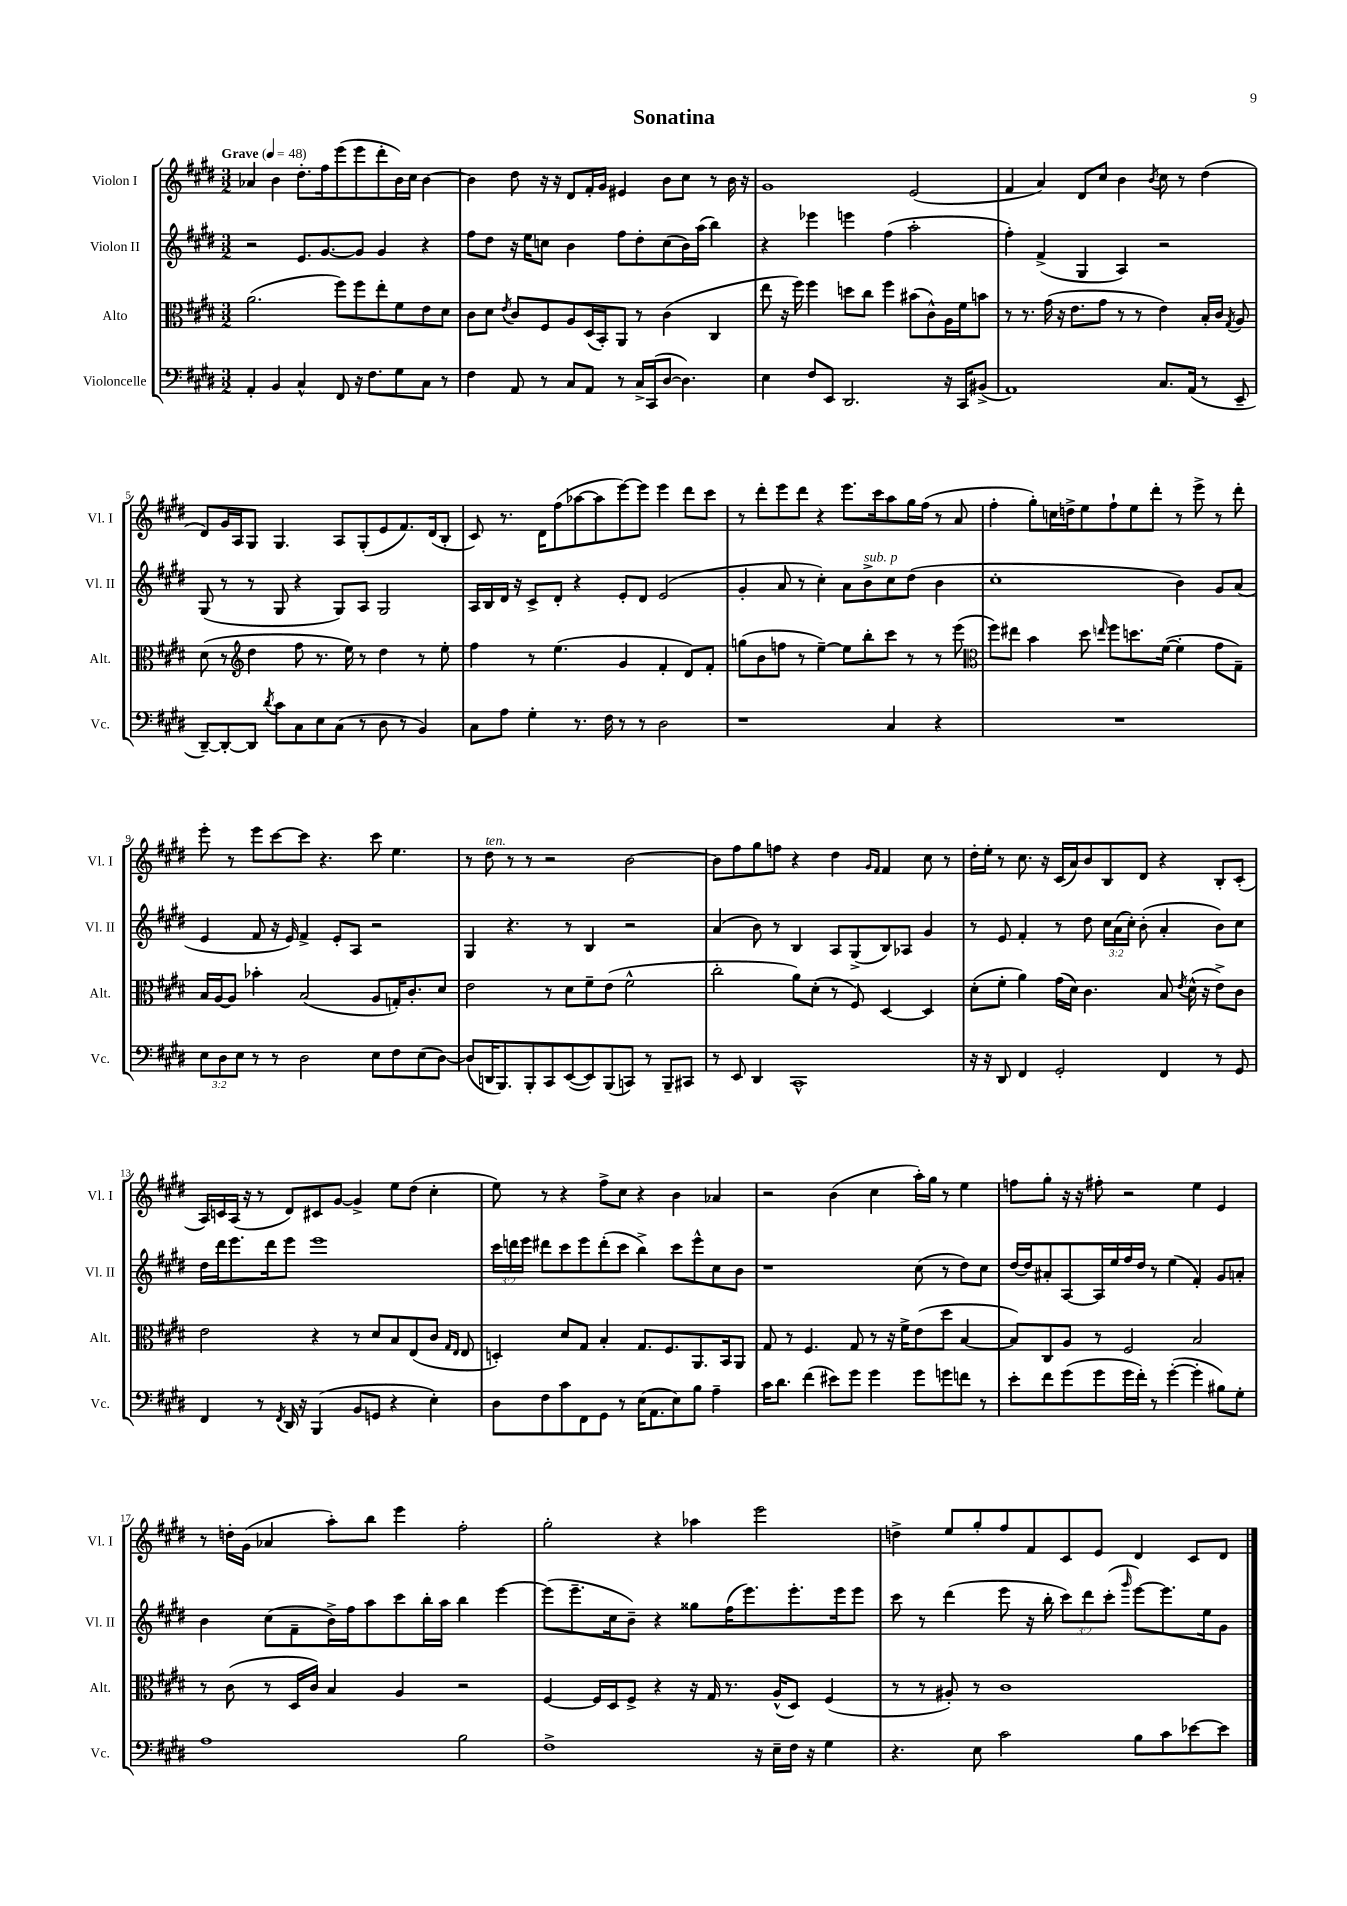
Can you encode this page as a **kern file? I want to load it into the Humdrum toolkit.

**kern	**kern	**kern	**kern
*part4	*part3	*part2	*part1
*staff4	*staff3	*staff2	*staff1
*I"Violoncelle	*I"Alto	*I"Violon II	*I"Violon I
*I'Vc.	*I'Alt.	*I'Vl. II	*I'Vl. I
*clefF4	*clefC3	*clefG2	*clefG2
*k[f#c#g#d#]	*k[f#c#g#d#]	*k[f#c#g#d#]	*k[f#c#g#d#]
*M3/2	*M3/2	*M3/2	*M3/2
*MM48	*MM48	*MM48	*MM48
=1	=1	=1	=1
!	!	!	!LO:TX:a:B:t=Grave
4AA'/	(2.a\	2r	4a-X/
4BB/	.	.	4b\
4C#^^/	.	8.e/L	8.dd#'\L
.	.	[8.g#/	16ff#\k
8FF#/	8ff#\L)	.	(8eee\
16r	8ff#\	8g#/J]	8eee\
8.F#\L	.	.	.
.	8ee'\	4g#/	8ddd#'\
8G#\	8f#\	.	16b\L)
.	.	.	16cc#\JJ
8C#\J	8e\	4r	[4b\
8r	8d#\J	.	.
=2	=2	=2	=2
4F#\	8c#\L	8ff#\L	4b\]
.	8d#\J	8dd#\J	.
.	8qe/	.	.
8AA/	8c#/L	16r	8dd#\
.	.	16ee\KL	.
8r	8F#/	8ccn\J	16r
.	.	.	16r
8C#/L	8A/	4b\	8d#/L
8AA/J	(16D#/L	.	16f#'/L
.	16BB'/J)	.	16g#/JJ
8r	8AA/J	8ff#\L	4e#X/
16C#^/LL	8r	8dd#'\	.
(16CC#/J	.	.	.
[8D#/J	(4c#\	(8cc\	8b\L
4.D#\])	.	16b\L)	8cc#\J
.	.	(16aa\JJ	.
.	4C#/	4bb\)	8r
.	.	.	16b\
.	.	.	16r
=3	=3	=3	=3
4E\	8ee\	4r	1g#
.	16r	.	.
.	16ff#\)	.	.
8F#/L	4ff#\	4eee-X\	.
8EE/J	.	.	.
2.DD#/	8ddn\L	4eeen\	.
.	8cc#\J	.	.
.	4ff#\	(4ff#\	.
.	(8b#X\L	2aa'\	(2e/
.	8c#^^\)	.	.
16r	16A\L	.	.
16CC#/KL	16f#\J	.	.
(8BB#X^/J	8bn\J	.	.
=4	=4	=4	=4
1AA)	8r	4ff#'\)	4f#/
.	8.r	.	.
.	.	(4f#^/	4a/)
.	(16g#\	.	.
.	16r	.	.
.	8.e\L	.	.
.	.	4G#/	8d#/L
.	8g#\J	.	8cc#/J
.	8r	4A/)	4b\
.	8r	.	.
.	.	.	8qb/
8.C#/L	4e\)	2r	8cc#\
.	.	.	8r
(16AA/Jk	.	.	.
8r	16B'/LL	.	(4dd#\
.	16c#/JJ	.	.
.	8qG#/	.	.
8EE~/	8A/	.	.
!!LO:LB:g=z
=5	=5	=5	=5
[8DD#~/L)	(8d#\	(8G#/	8d#/L)
8DD#'/_	8r	8r	16g#/L
.	.	.	16A/J
*	*clefG2	*	*
8DD#/J]	4dd#\	8r	8G#/J
8qd#/	.	.	.
8c#\L	.	8G#/	4.G#/
8C#\	8ff#\	4r	.
8E\	8.r	.	.
(8C#\J	.	8G#/L)	8A/L
.	16ee\)	.	.
8r	8r	8A/J	(8G#'/
8D#\	4dd#\	2G#/	8e/
8r	.	.	8.f#/)
4BB/)	8r	.	.
.	.	.	(16d#/k
.	8ee'\	.	8B'/J
=6	=6	=6	=6
8C#\L	4ff#\	16A/LL	8c#/)
.	.	16B/	.
8A\J	.	16d#/JJ	8.r
.	.	16r	.
4G#'\	8r	8c#^/L	.
.	.	.	16d#\KL
.	(4.ee\	8d#'/J	(8ff#\
8.r	.	4r	[8aa-X\
.	.	.	8aa-\]
16F#\	.	.	.
8r	4g#/	8e'/L	[8eee\)
8r	.	8d#/J	8eee\J]
2D#\	4f#'/	(2e/	4eee\
.	8d#/L)	.	8ddd#\L
.	8f#'/J	.	8ccc#\J
=7	=7	=7	=7
1r	(8ggn\L	4g#'/	8r
.	8b\	.	8ddd#'\L
.	8ffn\J	8a/	8eee\
.	8r	8r	8ddd#\J
.	[4ee~\)	4cc#'\)	4r
.	8ee\L]	8a\L	8.eee\L
!	!	!LO:TX:a:i:t=sub. p	!
.	8bb'\	8b^\	.
.	.	.	16ccc#\k
4C#/	8ccc#\J	8cc#\	8aa\
.	8r	(8dd#\J	16gg#\L
.	.	.	(16ff#\JJ
4r	8r	4b\	8r
.	(8eee\	.	8a/
=8	=8	=8	=8
*	*clefC3	*	*
1.r	8ff#\L)	1cc#'	4ff#'\
.	8ee#X\J	.	.
.	4b\	.	8gg#'\L)
.	.	.	16ccn\L
.	.	.	16ddn^\J
.	8dd#\	.	8ee\
.	16qqeen/	.	.
.	8ff#\L	.	8ff#`\
.	8.ddn\	.	8ee\
.	.	.	8ddd#'\J
.	([16f#\Jk	.	.
.	4f#'\]	4b\)	8r
.	.	.	8eee^\
.	8g#\L	8g#/L	8r
.	8G#~\J)	(8a/J	8ddd#'\
!!LO:LB:g=z
=9	=9	=9	=9
12E\L	16B/LL	4e/	8eee'\
.	[16A/J	.	.
12D#\	.	.	.
.	8A/J]	.	8r
12E\J	.	.	.
8r	4b-X'\	8f#/	8eee\L
8r	.	16r	[8ccc#\
.	.	16e/)	.
2D#\	(2B/	4f#^/	8ccc#\J]
.	.	.	4.r
.	.	8e'/L	.
.	.	8A/J	.
8E\L	8A/L	2r	8ccc#\
8F#\	16Gn'/K)	.	4.ee\
.	8.c#'/	.	.
(8E\	.	.	.
[8D#\J)	8d#/J	.	.
=10	=10	=10	=10
(8D#/L]	2e\	4G#/	8r
!	!	!	!LO:TX:a:i:t=ten.
16DDn/K	.	.	8dd#\
8.BBB/)	.	.	.
.	.	4.r	8r
8BBB'/	.	.	8r
8CC#/	8r	.	2r
([8EE/	8d#\L	8r	.
8EE/])	8f#~\	4B/	.
(8BBB/	(8e\J	.	.
8CCn/J)	2f#^^\	2r	[2b\
8r	.	.	.
8BBB~/L	.	.	.
8CC#X/J	.	.	.
=11	=11	=11	=11
8r	2cc#'\	(4a/	8b\L]
8EE/	.	.	8ff#\
4DD#/	.	8b\)	8gg#\
.	.	8r	8ffn\J
1CC#^^	8a\L)	4B/	4r
.	(8d#'\J	.	.
.	8r	8A/L	4dd#\
.	8F#/)	(8G#^/	.
.	.	.	16qqg#/LL
.	.	.	16qqf#/JJ
.	[4D#/	8B/)	4f#/
.	.	8A-X/J	.
.	4D#/]	4g#/	8cc#\
.	.	.	8r
=12	=12	=12	=12
16r	(8d#'\L	8r	16dd#'\LL
16r	.	.	16ee'\JJ
8DD#/	8f#'\J	8e/	8r
4FF#/	4a\)	4f#'/	8.cc#\
.	.	.	16r
2GG#'/	(16g#\LL	8r	(16c#/LL
.	16d#\JJ)	.	16a/J)
.	4.c#\	8dd#\	8b/
.	.	24cc#\LL	8B/
.	.	(24a\	.
.	.	24cc#'\JJ)	.
.	.	(8b'\	8d#/J
4FF#/	8B/	4a'/	4r
.	8qe/	.	.
.	(16d#^^\	.	.
.	16r	.	.
8r	8e^\L)	8b\L)	8B'/L
8GG#/	8c#\J	8cc#\J	(8c#'/J
!!LO:LB:g=z
=13	=13	=13	=13
4FF#/	2e\	16dd#\LL	16A/LL)
.	.	16ddd#\J	16cn/
.	.	8.eee\	(16A/JJ
.	.	.	16r
8r	.	.	8r
.	.	16ddd#\k	.
8qFF#/	.	.	.
16DD#/	.	8eee\J	8d#/L)
16r	.	.	.
(4BBB/	4r	1eee	8c#X/
.	.	.	[8g#/J
8BB/L	8r	.	4g#^/]
8GGn/J	8d#/L	.	.
4r	8B/	.	8ee\L
.	(8E/	.	(8dd#\J
4E'\)	8c#/J	.	4cc#'\
.	16qqG#/LL	.	.
.	16qqE/JJ	.	.
.	8E/	.	.
=14	=14	=14	=14
8D#\L	4Dn'/)	24ccc#\LL	8ee\)
.	.	24dddn\	.
.	.	24eee\JJ	.
8F#\	.	8ddd#X\L	8r
8c#\	8d#/L	8ccc#\	4r
8FF#\	8G#/J	8eee\	.
8GG#\J	4B'/	(8ddd#'\	8ff#^\L
8r	.	8ccc#\J	8cc#\J
(16E\KL	8.G#/L	4bb^\)	4r
8.AA\	.	.	.
.	8.F#/	.	.
8E\)	.	8ccc#\L	4b\
8B\J	8.AA/	8eee^^\	.
4A~\	.	8cc#\	4a-X/
.	16BB/k	.	.
.	8AA/J	8b\J	.
=15	=15	=15	=15
16c#\KL	8G#/	1r	2r
8.d#\J	.	.	.
.	8r	.	.
(4f#\	4.F#/	.	.
8e#X\L)	.	.	(4b\
8g#\J	8G#/	.	.
4g#\	8r	.	4cc#\
.	16r	.	.
.	16f#^\KL	.	.
8g#\L	(8e\	(8cc#\	16aa'\LL)
.	.	.	16gg#\JJ
8gn\	8dd#\J	8r	8r
8fn\J	[4B/	8dd#\L)	4ee\
8r	.	8cc#\J	.
=16	=16	=16	=16
8e'\L	8B/L])	[16dd#/LL	8ffn\L
.	.	16dd#/J]	.
8f#\	8C#/	8a#X'/	8gg#'\J
(8g#\	8A/J	[8A/	16r
.	.	.	16r
8g#\	8r	16A/L]	8ff#X'\
.	.	16ee/	.
16g#\L	2F#/	16ff#/	2r
16f#'\JJ)	.	16dd#/JJ	.
8r	.	8r	.
([4g#'\	.	(4ee\	.
4g#'\]	2B/	4f#'/)	4ee\
8B#X\L)	.	8g#/L	4e/
8G#'\J	.	8an'/J	.
!!LO:LB:g=z
=17	=17	=17	=17
1A	8r	4b\	8r
.	(8c#\	.	16ddn'\LL
.	.	.	(16g#\JJ
.	8r	(8cc#\L	4a-X/
.	16D#/LL	8f#~\	.
.	16c#/JJ)	.	.
.	4B/	16b^\L)	8aa'\L)
.	.	16ff#\J	.
.	.	8aa\	8bb\J
.	4A/	8ccc#\	4eee\
.	.	16bb'\L	.
.	.	16aa\JJ	.
2B\	2r	4bb\	2ff#'\
.	.	[4eee\	.
=18	=18	=18	=18
1F#^	[4F#/	(8eee\L]	2gg#'\
.	.	8.eee~\	.
.	16F#/LL]	.	.
.	16D#/J	16cc#\k	.
.	8F#^/J	8b~\J)	.
.	4r	4r	4r
.	16r	8gg##X\L	4aa-X\
.	16G#/	.	.
.	8.r	(16ff#\K	.
.	.	8.eee\)	.
16r	.	.	2eee\
16E~\LL	(16A^^/KL	.	.
16F#\JJ	8D#/J)	8.eee'\	.
16r	.	.	.
4G#\	(4F#/	.	.
.	.	16eee\k	.
.	.	8eee\J	.
=19	=19	=19	=19
4.r	8r	8ccc#\	4ddn^\
.	8r	8r	.
.	8A#X'/)	(4ddd#\	8ee/L
8E\	8r	.	8gg#'/
2c#\	1c#	8eee\	8ff#/
.	.	16r	8f#/
.	.	16bb'\	.
.	.	12ccc#\L)	8c#/
.	.	12ddd#\	.
.	.	.	8e/J
.	.	(12ccc#'\J	.
.	.	16qqggg#/	.
8B\L	.	[8eee\L)	4d#/
8c#\	.	8.eee\]	.
[8e-X\	.	.	8c#/L
.	.	16ee\k	.
8e-\J]	.	8g#\J	8d#/J
==	==	==	==
*-	*-	*-	*-
